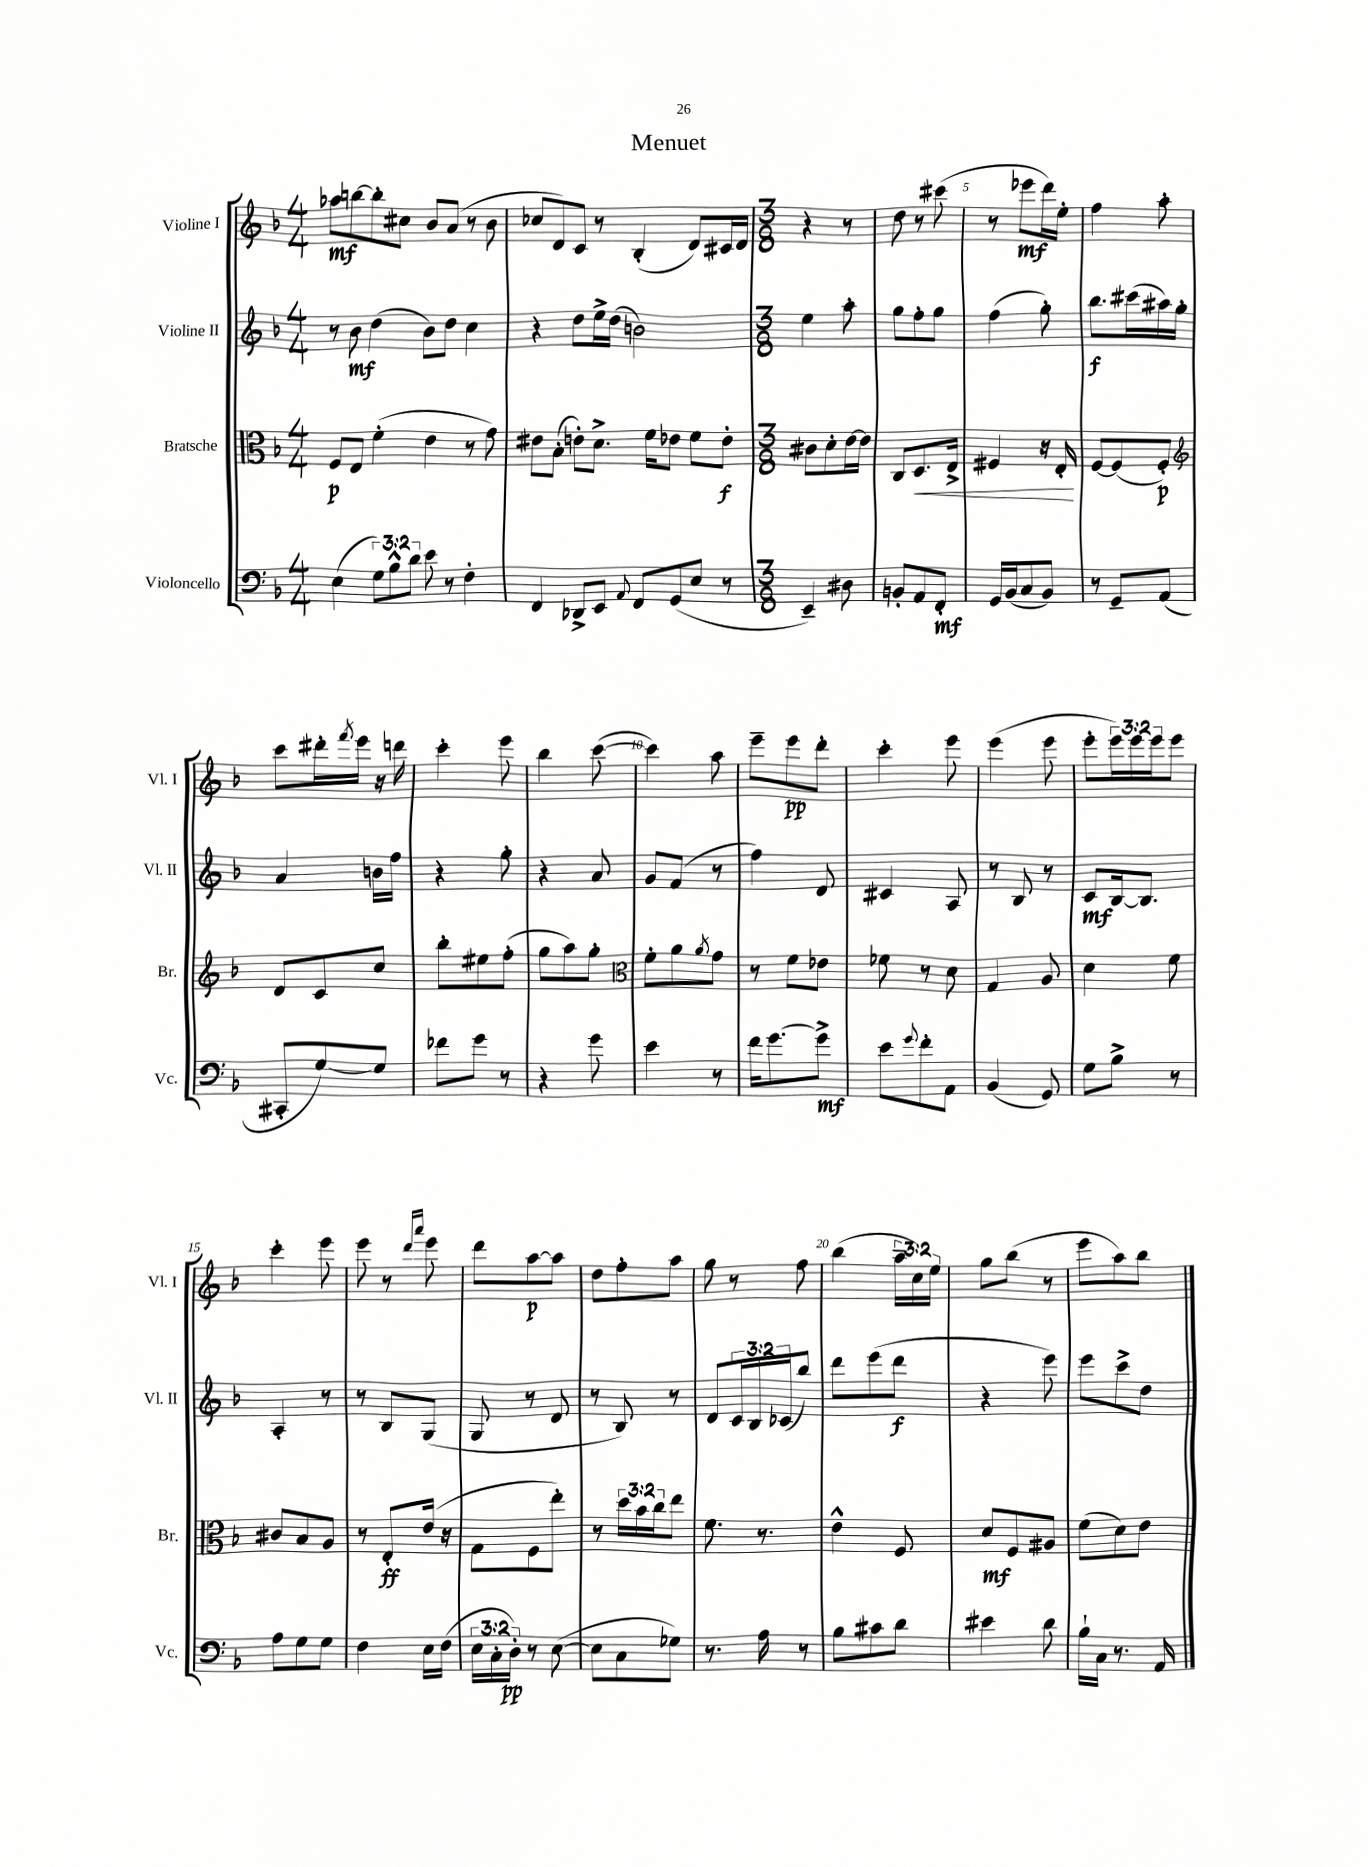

**kern	**dynam	**kern	**dynam	**kern	**dynam	**kern	**dynam
*part4	*part4	*part3	*part3	*part2	*part2	*part1	*part1
*staff4	*staff4	*staff3	*staff3	*staff2	*staff2	*staff1	*staff1
*I"Violoncello	*	*I"Bratsche	*	*I"Violine II	*	*I"Violine I	*
*I'Vc.	*	*I'Br.	*	*I'Vl. II	*	*I'Vl. I	*
*clefF4	*	*clefC3	*	*clefG2	*	*clefG2	*
*k[b-]	*	*k[b-]	*	*k[b-]	*	*k[b-]	*
*M4/4	*	*M4/4	*	*M4/4	*	*M4/4	*
=1	=1	=1	=1	=1	=1	=1	=1
(4E\	.	8F/L	p	8r	.	8aa-X\L	mf
.	.	8E/J	.	8b-\	mf	[8bbn\	.
12G\L)	.	(4f'\	.	(4dd\	.	8bb'\]	.
12B-^^\	.	.	.	.	.	.	.
.	.	.	.	.	.	8cc#X\J	.
12d\J	.	.	.	.	.	.	.
8e\	.	4e\	.	8b-\L)	.	8b-/L	.
8r	.	.	.	8dd\J	.	(8a/J	.
4F'\	.	8r	.	4cc\	.	8r	.
.	.	8g\)	.	.	.	8b-\	.
=2	=2	=2	=2	=2	=2	=2	=2
4FF/	.	8e#X\L	.	4r	.	8cc-X/L	.
.	.	(8B-'\J	.	.	.	8d/)	.
8DD-X^/L	.	8en'\L)	.	8dd\L	.	8c/J	.
8EE/J	.	8.d^\J	.	16ee^\L	.	8r	.
.	.	.	.	(16dd\JJ	.	.	.
8qqAA/	.	.	.	.	.	.	.
8FF/L	.	.	.	2bn\)	.	(4B-'/	.
.	.	16f\KL	.	.	.	.	.
(8GG/	.	8e-X\J	.	.	.	.	.
8E/J	.	8f\L	.	.	.	8d/L)	.
8r	.	8e-'\J	f	.	.	16c#X/L	.
.	.	.	.	.	.	16d/JJ	.
=3	=3	=3	=3	=3	=3	=3	=3
*M3/8	*	*M3/8	*	*M3/8	*	*M3/8	*
4EE~/)	.	8c#X\L	.	4ee\	.	4r	.
.	.	8d'\	.	.	.	.	.
8D#X\	.	[16e\L	.	8aa'\	.	8r	.
.	.	16e\JJ]	.	.	.	.	.
=4	=4	=4	=4	=4	=4	=4	=4
8BBn'/L	.	8C/L	.	8gg\L	.	8dd\	.
!	!	!	!LO:HP:b	!	!	!	!
8AA/	.	8.D/	<	8ff'\	.	8r	.
8FF'/J	mf	.	.	8gg\J	.	(8ccc#X\	.
.	.	16E^/Jk	.	.	.	.	.
=5	=5	=5	=5	=5	=5	=5	=5
16GG/LL	.	4F#X/	.	(4ff\	.	8r	.
(16BB-/J	.	.	.	.	.	.	.
8C/	.	.	.	.	.	8eee-X\L	mf
8BB-/J)	.	16r	.	8gg'\)	.	16ddd\L)	.
.	.	16E'/	.	.	.	16ee'\JJ	.
.	.	.	[	.	.	.	.
=6	=6	=6	=6	=6	=6	=6	=6
8r	.	[8F/L	.	8.bb-\L	f	4ff\	.
8GG~/L	.	(8F/]	.	.	.	.	.
.	.	.	.	(16ccc#X\L	.	.	.
(8AA/J	.	8F'/J)	p	16aa#X\)	.	8aa'\	.
.	.	.	.	16gg'\JJ	.	.	.
!!LO:LB:g=z
=7	=7	=7	=7	=7	=7	=7	=7
*	*	*clefG2	*	*	*	*	*
8CC#X'/L	.	8d/L	.	4a/	.	8ccc\L	.
[8G/)	.	8c/	.	.	.	16ddd#X'\L	.
.	.	.	.	.	.	8qfff/	.
.	.	.	.	.	.	16eee\JJ	.
8G/J]	.	8cc/J	.	16bn\LL	.	16r	.
.	.	.	.	16ff\JJ	.	16dddn\	.
=8	=8	=8	=8	=8	=8	=8	=8
8f-X\L	.	8bb-'\L	.	4r	.	4ccc'\	.
8g\J	.	8ee#X\	.	.	.	.	.
8r	.	(8ff'\J	.	8gg'\	.	8eee\	.
=9	=9	=9	=9	=9	=9	=9	=9
4r	.	8gg\L	.	4r	.	4bb-\	.
.	.	8aa\)	.	.	.	.	.
8g\	.	8gg'\J	.	8a/	.	([8ccc\	.
=10	=10	=10	=10	=10	=10	=10	=10
*	*	*clefC3	*	*	*	*	*
4e\	.	8f'\L	.	8g/L	.	4ccc\])	.
.	.	8a\	.	(8f/J	.	.	.
.	.	8qa/	.	.	.	.	.
8r	.	8g\J	.	8r	.	8aa\	.
=11	=11	=11	=11	=11	=11	=11	=11
16f\KL	.	8r	.	4ff\)	.	8eee~\L	.
[8.g\	.	.	.	.	.	.	.
.	.	8f\L	.	.	.	8eee\	pp
8g^\J]	mf	8e-X\J	.	8d/	.	8ddd'\J	.
=12	=12	=12	=12	=12	=12	=12	=12
8e\L	.	8f-X\	.	4c#X/	.	4ccc'\	.
8qqg/	.	.	.	.	.	.	.
8f'\	.	8r	.	.	.	.	.
8AA\J	.	8d\	.	8A/	.	8eee\	.
=13	=13	=13	=13	=13	=13	=13	=13
(4BB-/	.	4G/	.	8r	.	(4eee\	.
.	.	.	.	8B-/	.	.	.
8GG/)	.	8A/	.	8r	.	8eee\	.
=14	=14	=14	=14	=14	=14	=14	=14
8G\L	.	4d\	.	8c/L	mf	8eee'\L	.
8B-^\J	.	.	.	[16B-/k	.	24eee\L)	.
.	.	.	.	.	.	24eee\	.
.	.	.	.	8.B-/J]	.	.	.
.	.	.	.	.	.	24eee\J	.
8r	.	8f\	.	.	.	8eee\J	.
!!LO:LB:g=z
=15	=15	=15	=15	=15	=15	=15	=15
8A\L	.	8c#X/L	.	4A'/	.	4ccc'\	.
8G\	.	8B-/	.	.	.	.	.
8G\J	.	8A/J	.	8r	.	8eee\	.
=16	=16	=16	=16	=16	=16	=16	=16
4F\	.	8r	.	8r	.	8eee\	.
.	.	8E'/L	ff	8B-/L	.	8r	.
.	.	.	.	.	.	16qqddd/LL	.
.	.	.	.	.	.	16qqaaa/JJ	.
16E\LL	.	(16e/Jk	.	(8G/J	.	8eee\	.
(16F\JJ	.	16r	.	.	.	.	.
=17	=17	=17	=17	=17	=17	=17	=17
24E\LL	.	8G\L	.	8G/	.	8ddd\L	.
24C'\	.	.	.	.	.	.	.
24D'\JJ)	pp	.	.	.	.	.	.
8r	.	8F\	.	8r	.	[8aa\	p
([8E\	.	8ee'\J)	.	8d/	.	8aa\J]	.
=18	=18	=18	=18	=18	=18	=18	=18
8E\L]	.	8r	.	8r	.	8dd\L	.
8C\	.	24dd\LL	.	8B-/)	.	8ff'\	.
.	.	24b-\	.	.	.	.	.
.	.	24cc\J	.	.	.	.	.
8G-X\J)	.	8ee\J	.	8r	.	8aa\J	.
=19	=19	=19	=19	=19	=19	=19	=19
8.r	.	8.f\	.	8d/L	.	8gg\	.
.	.	.	.	24c/L	.	8r	.
.	.	.	.	24B-/	.	.	.
16A\	.	8.r	.	.	.	.	.
.	.	.	.	(24c-X/J	.	.	.
8r	.	.	.	8bb-/J)	.	8ff\	.
=20	=20	=20	=20	=20	=20	=20	=20
8B-\L	.	4e^^\	.	8ddd\L	.	(4bb-\	.
8c#X\	.	.	.	(8eee\	.	.	.
8d\J	.	8F/	.	8ddd\J	f	24aa~\LL	.
.	.	.	.	.	.	24cc\)	.
.	.	.	.	.	.	24ee\JJ	.
=21	=21	=21	=21	=21	=21	=21	=21
4e#X\	.	8d/L	mf	4r	.	8gg\L	.
.	.	8F/	.	.	.	(8bb-\J	.
8d\	.	8A#X/J	.	8eee\)	.	8r	.
=22	=22	=22	=22	=22	=22	=22	=22
16B-`\LL	.	(8f\L	.	8eee\L	.	8eee\L	.
16C\JJ	.	.	.	.	.	.	.
8.r	.	8d\)	.	8ccc^\	.	8aa\)	.
.	.	8e\J	.	8dd\J	.	8bb-\J	.
16AA/	.	.	.	.	.	.	.
==	==	==	==	==	==	==	==
*-	*-	*-	*-	*-	*-	*-	*-
